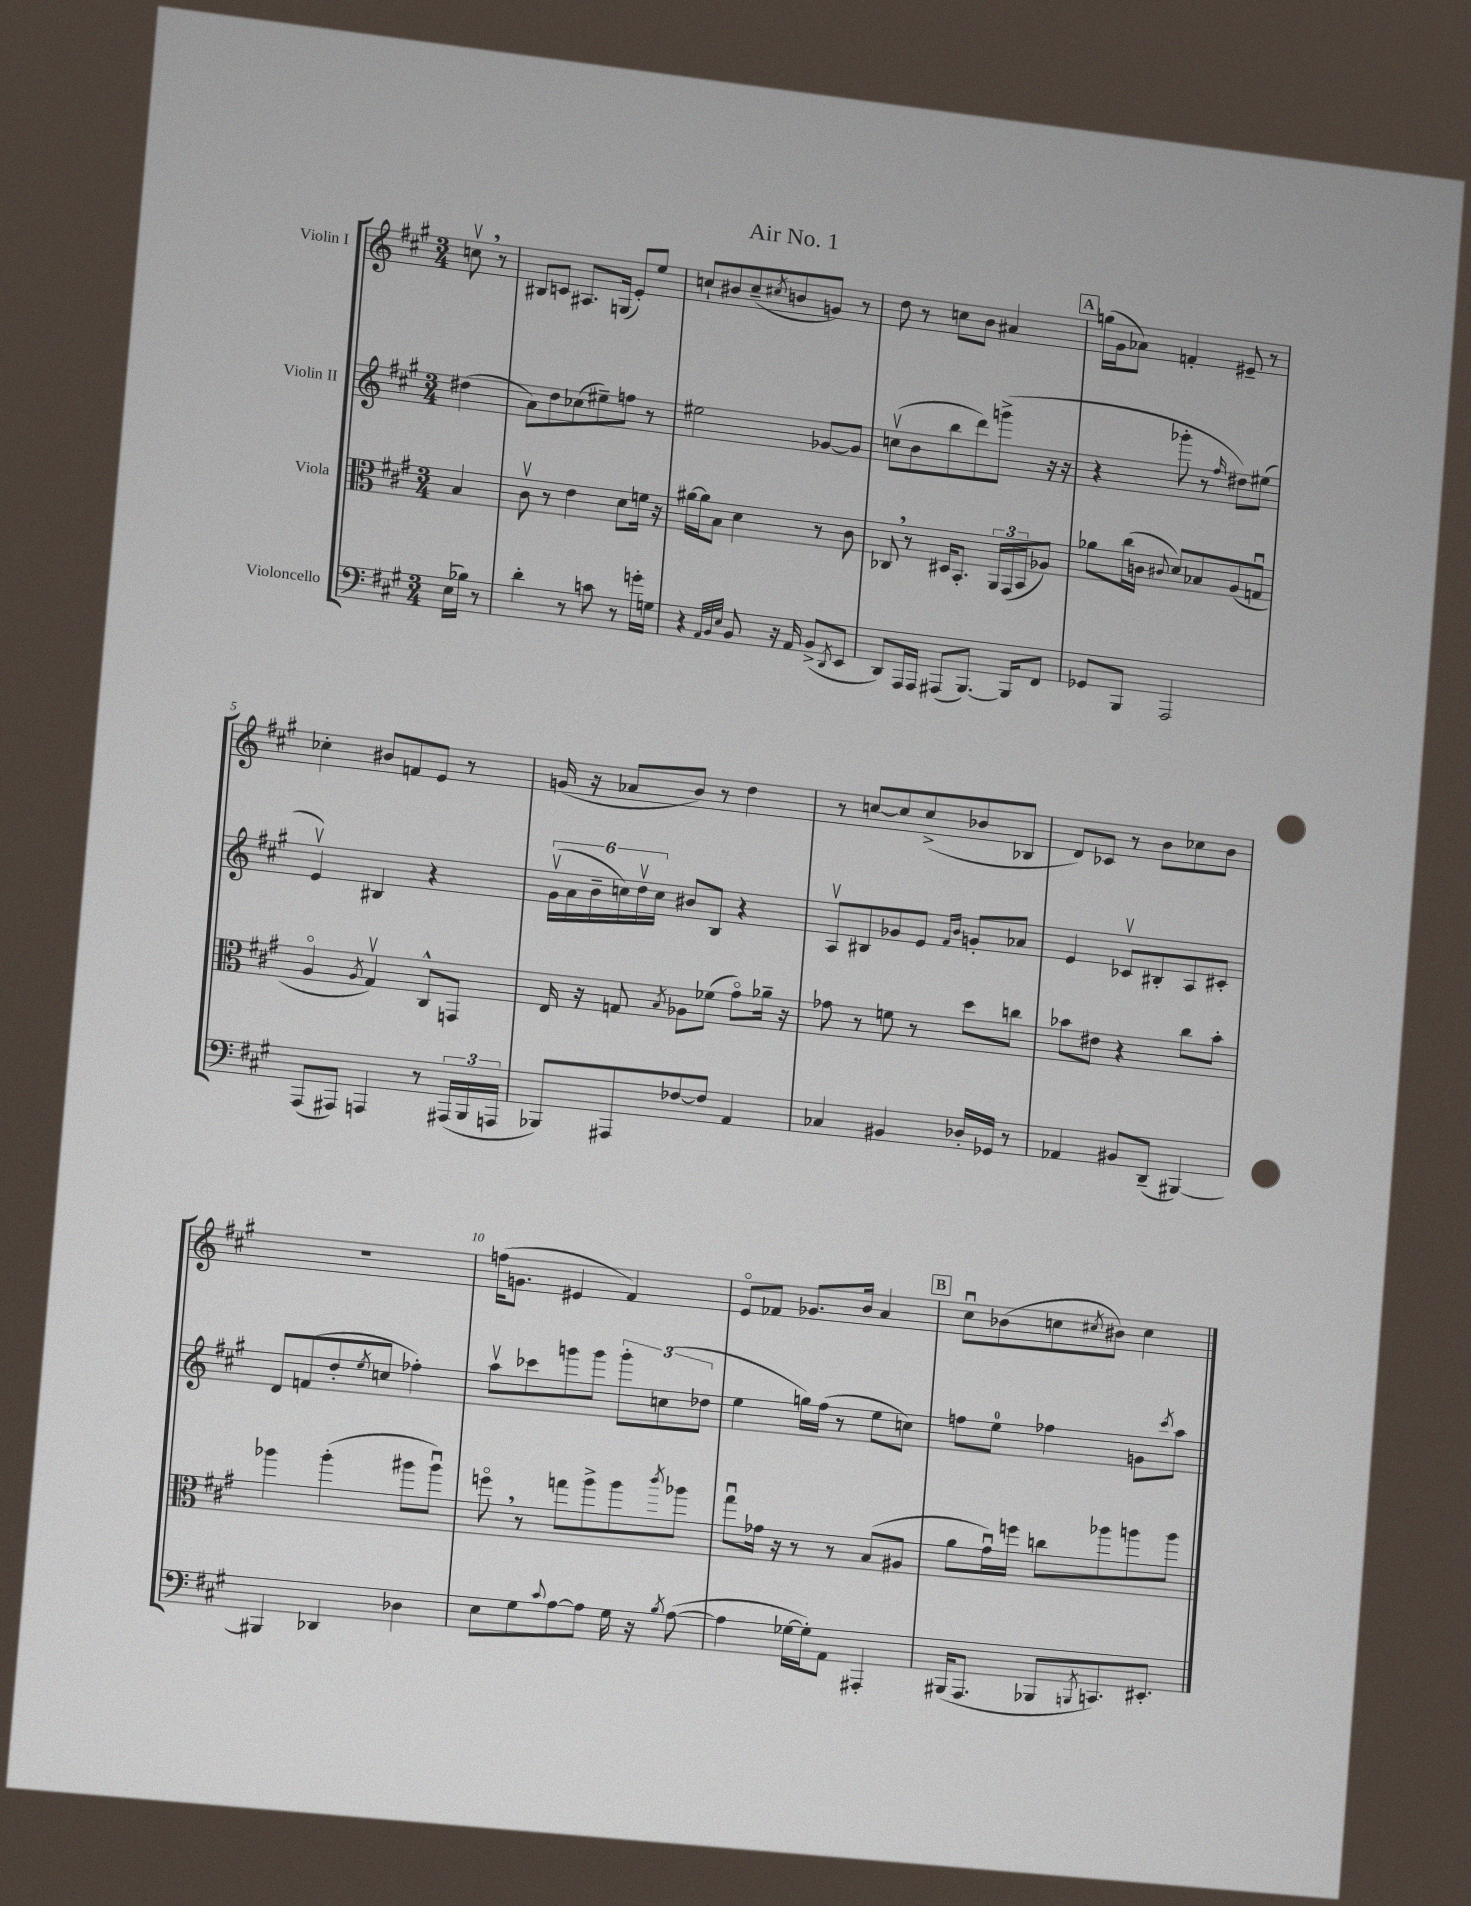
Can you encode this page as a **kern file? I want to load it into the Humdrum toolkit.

**kern	**kern	**kern	**kern
*staff4	*staff3	*staff2	*staff1
*clefF4	*clefC3	*clefG2	*clefG2
*k[f#c#g#]	*k[f#c#g#]	*k[f#c#g#]	*k[f#c#g#]
*M3/4	*M3/4	*M3/4	*M3/4
(16E	4B	(4dd#	8ccv
16B-)	.	.	.
8r	.	.	8r
=	=	=	=
4d'	8c#v	8a)	8B#
.	8r	8dd	8c
8r	4e	(8cc-	8.A#
8c	.	8ee#~)	.
.	.	.	(16G
8r	8d	8ff	8e')
16g'	16f	8r	8ee
16G	16r	.	.
=	=	=	=
4r	[16a#	2ee#	8cc`
.	16a#]	.	.
.	8B	.	8b#
32qqAA	.	.	.
32qqBB	.	.	.
32qqE	.	.	.
8BB	4d	.	(8cc~
.	.	.	8qcc#
16r	.	.	8b
16AA	.	.	.
(8BB^	8r	[8g-	8g)
8qDD	.	.	.
8EE	8c#	8g-]	8r
=	=	=	=
8DD)	8C-	(8ccv	8dd
16AAA	8r	8b	8r
16AAA	.	.	.
(8AAA#	16D#	8bb	8cc
.	8.BB'	.	.
[8.BBB)	.	8ddd)	8b
.	24AA	(8ggg^	4a#
.	(24GG#	.	.
16BBB]	.	.	.
.	24BB	.	.
8FF#	8A-)	16r	.
.	.	16r	.
=	=	=	=
8GG-	8a-	4r	(16gg
.	.	.	16g#
8BBB	(16cc#	.	8a-)
.	16c	.	.
.	8qqc#	.	.
2AAA	8d)	8ggg-'	4f'
.	8B-	8r	.
.	.	16qqff#	.
.	(8A	8dd#)	8e#~
.	8Gu	(8ee#	8r
=	=	=	=
(8AAA	4Ao	4ev)	4cc-'
8AAA#)	.	.	.
.	8qA	.	.
4AAA	4G#v)	4B#	8b#
.	.	.	8f
8r	8C#^^	4r	8e
(24AAA#	8GG	.	8r
24BBB	.	.	.
24AAA	.	.	.
=	=	=	=
8BBB-)	16E	(24g#v	(16g
.	.	24a	.
.	16r	.	16r
.	.	24b~	.
8AAA#	8G	24cc)	8a-
.	.	24ddv	.
.	.	24cc	.
.	8qB	.	.
[8F-	8A-	8b#	8b)
8F-]	(8f-	8B	8r
4AA	8g#o)	4r	4dd
.	16a-~	.	.
.	16r	.	.
=	=	=	=
4C-	8g-	8Av	8r
.	8r	8B#	[8cc
4BB#	8f	8g-	8cc]
.	8r	8e	(8cc^
.	.	16qqf#	.
.	.	16qqb	.
16D-'	8dd	8g'	8b-
16GG-	.	.	.
8r	8cc	8a-	8B-
=	=	=	=
4AA-	8b-	4e	8d)
.	8e#	.	8c-
8BB#	4r	8c-v	8r
(8DD~	.	8B#'	8b
[4BBB#)	8cc#	8A	8cc-
.	8b-'	8c#'	8b
=	=	=	=
4BBB#]	4aa-	8d	2.r
.	.	(8f	.
4DD-	(4aa-'	8dd'	.
.	.	8qee	.
.	.	8cc	.
4D-	8aa#	4ff-')	.
.	8aa#u)	.	.
=	=	=	=
8E	8ffo	8aav	(16ff
.	.	.	8.g
8G#	8r	8ccc-	.
8qqc#	.	.	.
[8A	8gg	8ggg	4e#
8A]	8aa^	8ggg	.
16G#	8aa	12ggg'	4f#)
16r	.	.	.
.	.	(12cc	.
8qB	8qccc#	.	.
([8A	8aa-	.	.
.	.	12dd-	.
=	=	=	=
4A]	8gg#u	4ee	8eo
.	16g-	.	8f-
.	16r	.	.
[16G-	8r	16gg)	8.g-
16G-'])	.	(16ff#	.
8AA	8r	8r	.
.	.	.	16b
4AAA#'	(8B	8ee	4a
.	8A#	8cc)	.
=	=	=	=
(16BBB#	8a	8ff	8cc#u
8.AAA	.	.	.
.	16g#u)	8ee	(8b-
.	16ff	.	.
8BBB-	8cc	4ff-	8cc
8qBBB	.	.	8qcc#
8.CC)	8aa-	.	8b#)
.	8aa	8g	4cc#
8.EE#'	.	.	.
.	.	8qccc#	.
.	8aa	8aa	.
==	==	==	==
*-	*-	*-	*-
